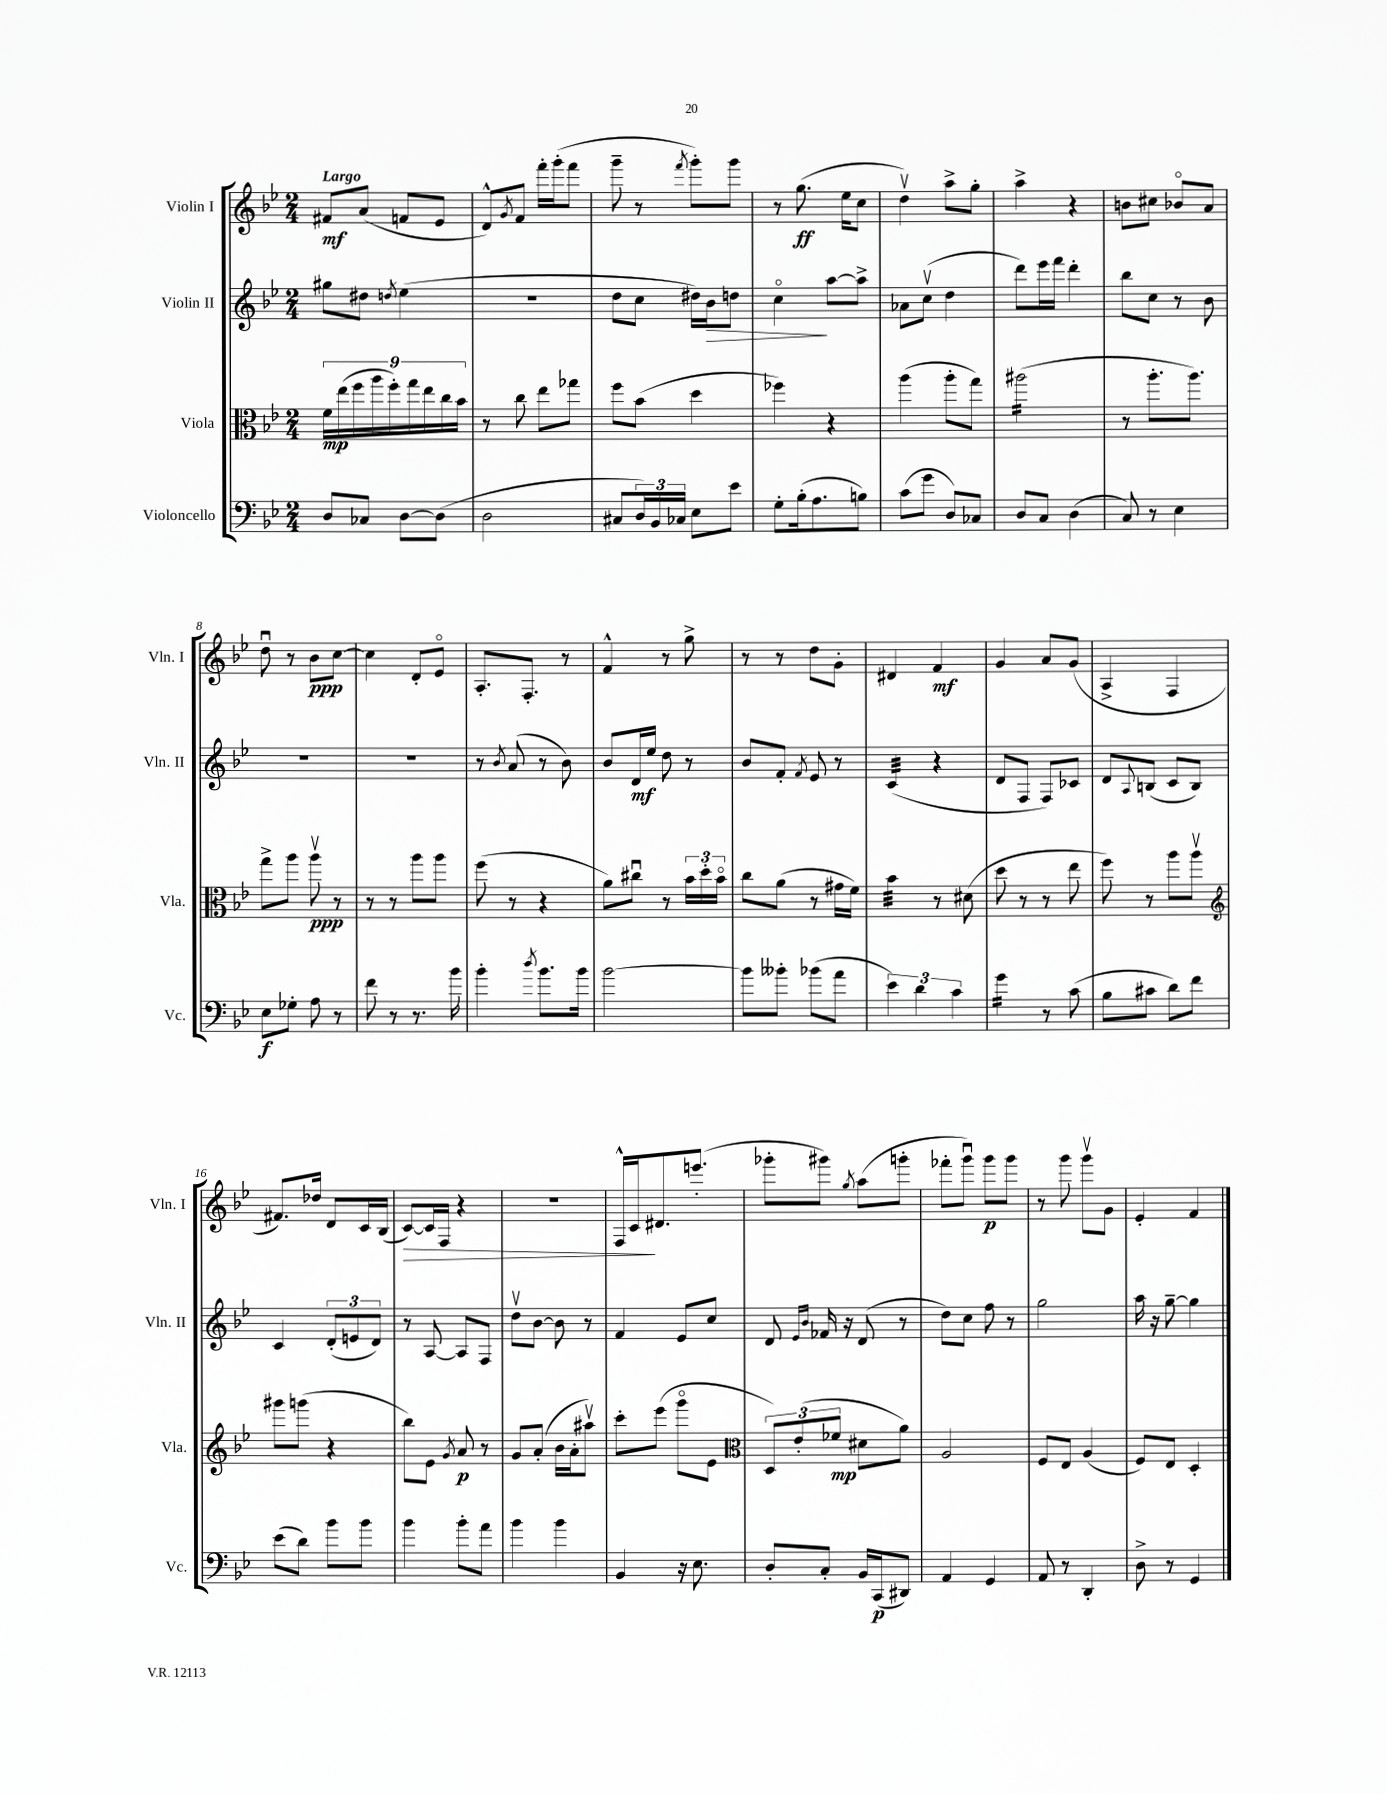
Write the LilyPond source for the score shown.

<<
\new StaffGroup <<
\new Staff = "s0" \with { instrumentName = "Violin I" shortInstrumentName = "Vln. I" } {
    \clef treble \key bes \major \numericTimeSignature \time 2/4 \tempo "Largo"
    fis'8\mf a'8( f'8 ees'8 |
    d'8-^) \acciaccatura { g'8 } f'8 f'''16-. g'''16-.( f'''8 |
    g'''8-- r8 \acciaccatura { f'''8 } g'''8-.) g'''8 |
    r8 g''8.\ff( ees''16 c''8 |
    d''4\upbow) a''8-> g''8-. |
    a''4-> r4 |
    b'8 cis''8 bes'8\flageolet a'8 |
    d''8\downbow r8 bes'8\ppp c''8~ |
    c''4 d'8-. ees'8\flageolet |
    a8.-. f8.-. r8 |
    f'4-^ r8 g''8-> |
    r8 r8 d''8 g'8-. |
    dis'4 f'4\mf |
    g'4 a'8 g'8( |
    a4-> f4 |
    fis'8.) des''16 d'8 c'16 bes16( |
    c'8~\>) c'16 f16 r4 |
    r2 |
    f16-^ c'16\! dis'8. e'''8.-.( |
    ges'''8-. gis'''8) \acciaccatura { g''8 } a''8( g'''8-. |
    fes'''8-. g'''8\downbow) g'''8\p g'''8 |
    r8 g'''8 g'''8\upbow g'8 |
    ees'4-. f'4 \bar "|." |
}
\new Staff = "s1" \with { instrumentName = "Violin II" shortInstrumentName = "Vln. II" } {
    \clef treble \key bes \major \numericTimeSignature \time 2/4
    gis''8 dis''8 \acciaccatura { d''8 } ees''4( |
    r2 |
    d''8 c''8 dis''16) bes'16\> d''8 |
    c''4\flageolet\! a''8~ a''8-> |
    aes'8 c''8\upbow( d''4 |
    d'''8) ees'''16 f'''16 d'''4-. |
    bes''8 c''8 r8 bes'8 |
    R2 |
    R2 |
    r8 \acciaccatura { bes'8 } a'8( r8 bes'8) |
    bes'8 d'16\mf ees''16 d''8 r8 |
    bes'8 f'8-. \acciaccatura { f'8 } ees'8 r8 |
    c'4:32( r4 |
    d'8 f8 f8) ces'8 |
    d'8 \appoggiatura { a8 } b8( c'8 b8) |
    c'4 \tuplet 3/2 { d'8-.( e'8 d'8) } |
    r8 a8~ a8 f8 |
    d''8\upbow bes'8~ bes'8 r8 |
    f'4 ees'8 c''8 |
    d'8 \grace { ees'16 bes'16 } fes'16 r16 d'8( r8 |
    d''8) c''8 f''8 r8 |
    g''2 |
    a''16 r16 g''8~-- g''4 \bar "|." |
}
\new Staff = "s2" \with { instrumentName = "Viola" shortInstrumentName = "Vla." } {
    \clef alto \key bes \major \numericTimeSignature \time 2/4
    \tuplet 9/8 { f'16\mp ees''16( f''16 a''16 f''16-.) g''16 ees''16 c''16 bes'16 } |
    r8 c''8 ees''8 ges''8 |
    f''8 bes'8( d''4 |
    fes''4) r4 |
    a''4( a''8-. g''8) |
    ais''2:16( |
    r8 a''8.-. a''8.) |
    g''8-> a''8 a''8\upbow\ppp r8 |
    r8 r8 a''8 a''8 |
    f''8( r8 r4 |
    a'8) cis''8\downbow r8 \tuplet 3/2 { bes'16 d''16-. bes'16\flageolet } |
    c''8 a'8( r8 gis'16 f'16) |
    bes'4:32 r8 dis'8( |
    d''8 r8 r8 ees''8 |
    f''8) r8 a''8 a''8\upbow |
    \clef treble gis'''8 g'''8( r4 |
    bes''8) ees'8 \acciaccatura { g'8 } a'8\p r8 |
    g'8 a'8-.( bes'16 a'16-. ais''8\upbow) |
    c'''8-. ees'''8( g'''8\flageolet ees'8 |
    \clef alto \tuplet 3/2 { d8) ees'8-.( fes'8\mp } dis'8 a'8) |
    a2 |
    f8 ees8 a4( |
    f8) ees8 d4-. \bar "|." |
}
\new Staff = "s3" \with { instrumentName = "Violoncello" shortInstrumentName = "Vc." } {
    \clef bass \key bes \major \numericTimeSignature \time 2/4
    d8 ces8 d8~ d8( |
    d2 |
    cis8 \tuplet 3/2 { d16) bes,16 ces16 } ees8 ees'8 |
    g8-. bes16-.( a8. b8) |
    c'8( g'8 d8) ces8 |
    d8 c8 d4( |
    c8) r8 ees4 |
    ees8\f ges8-. a8 r8 |
    f'8 r8 r8. bes'16 |
    bes'4-. \acciaccatura { d''8 } bes'8. bes'16 |
    bes'2~ |
    bes'8 beses'8-. bes'8( a'8 |
    \tuplet 3/2 { ees'4) d'4 c'4 } |
    g'4:16 r8 c'8( |
    bes8 cis'8 d'8) f'8 |
    ees'8( d'8) bes'8 bes'8 |
    bes'4 bes'8-. a'8 |
    bes'4 bes'4 |
    bes,4 r16 ees8. |
    d8-. c8-. bes,16 c,16\p( dis,8) |
    a,4 g,4 |
    a,8 r8 d,4-. |
    d8-> r8 g,4 \bar "|." |
}
>>
>>
